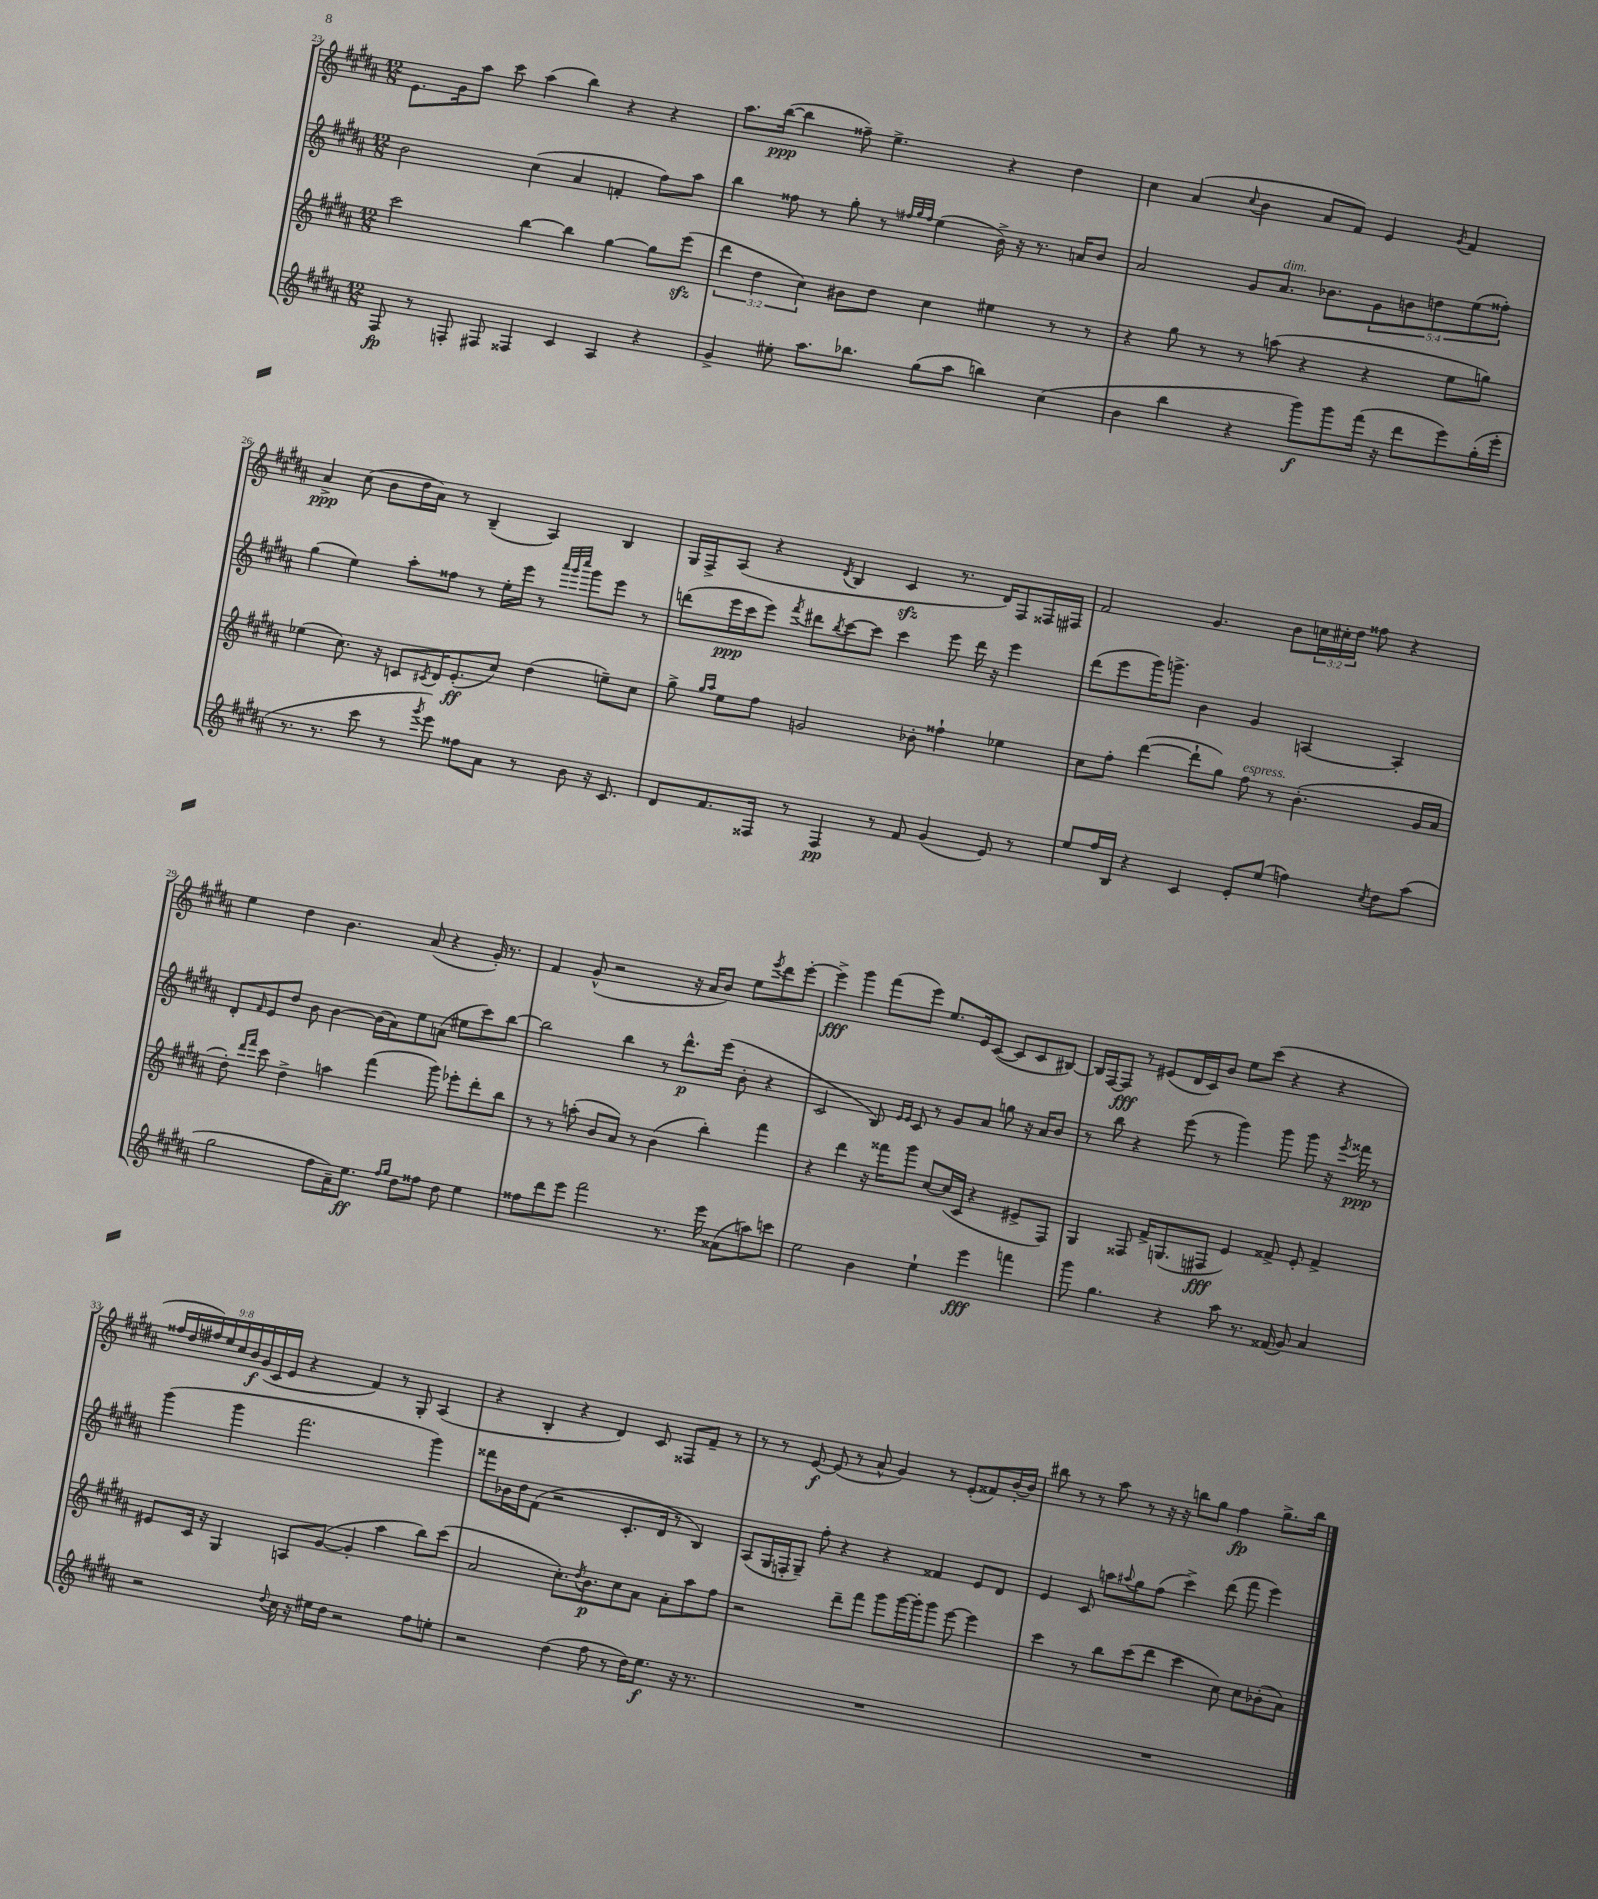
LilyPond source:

<<
\new StaffGroup <<
\new Staff = "s0" {
    \clef treble \key b \major \numericTimeSignature \time 12/8 \override Staff.TupletNumber.text = #tuplet-number::calc-fraction-text
    e'8. gis'16 ais''8 cis'''8 ais''4( b''4) r4 r4 |
    ais''8. b''16~\ppp( b''4 fisis''8--) e''4.-> r4 dis''4 |
    cis''4 ais'4( \appoggiatura { cis''8 } b'4 ais'8 fis'8) e'4 \acciaccatura { gis'8 } fis'4 |
    ais'4->\ppp cis''8( b'8 dis''16 ais'16) r8 b4--( ais4) b4 |
    gis16 fis16-> ais8( r4 \acciaccatura { dis'8 } b4 cis'4\sfz r8. dis'16) fis8 fisis16 fis16 |
    fis'2 gis'4. b'8 \tuplet 3/2 { c''16 cis''16-. dis''16 } fisis''8 r4 |
    e''4 dis''4 b'4. ais'8( r4 gis'16-.) r8. |
    fis'4 gis'8-^( r2 r16 ais'16 b'8) e''8 \acciaccatura { e'''8 } dis'''8 e'''8~-. |
    e'''4->\fff gis'''4 fis'''8( e'''8) e''8. e'16 cis'8~( cis'8 cis'8 bis8~) |
    bis16 fis16~ fis8\fff r8 eis'8( dis'16 cis'16) b'8 e''8 cis'''8( r4 r4 |
    \tuplet 9/8 { fisis''16 dis''16 fis''16) e''16 cis''16 b'16\f gis'16( cis'16 e'16 } r4 fis'4) r8 gis8-. ais4( |
    r4 b4-. r4 dis'4) cis'8 fisis8 fis'8-- r8 |
    r8 r8 e'8~\f e'8( r8 ais'8-^ gis'4) r8 e'8-.( fisis'8) b'16~-. b'16 |
    bis''8 r8 r8 ais''8 r8 r16 r16 b''8 gis''8 fis''4\fp gis''8.-> b''16 \bar "|." |
}
\new Staff = "s1" {
    \clef treble \key b \major \numericTimeSignature \time 12/8 \override Staff.TupletNumber.text = #tuplet-number::calc-fraction-text
    b'2 cis''4( ais'4 f'4-. fis''8) ais''8 |
    b''4 fisis''8 r8 gis''8-. r8 \grace { fis''32 gis''32 fis''32 } e''4( b'16->) r16 r8. a'16 b'8 |
    ais'2 gis'8 ais'8.^\markup { \italic "dim." } bes'8. \tuplet 5/4 { gis'8 b'8 d''8 e''8( fisis''8-.) } |
    gis''4( e''4) ais''8-. fisis''8 r8 e''16-. e'''16 r8 \grace { ais'''32 gis'''32 cis''''32 } gis'''8 e'''8 r8 |
    d'''8( e'''16\ppp cis'''16 e'''8) \acciaccatura { fis'''8 } dis'''8 \acciaccatura { b''8 } cis'''8~ cis'''8 cis'''4 e'''8 dis'''16 r16 e'''4 |
    dis'''8( e'''8 gis'''16) g'''8.-> b'4 gis'4 a4~ a4-. |
    dis'8-. \grace { fis'16 } e'8 dis''8 b'8 b'4~ b'16( ais'16) e''8 a'8( eis''8 cis'''8) b''8~ |
    b''2 b''4 r8 dis'''8.-^\p e'''16( b'8-. r4 |
    cis'2 b8) \grace { e'16 e'16 } cis'8 r8 gis'8 ais'8 g''8 r16 ais'16 b'8 |
    r8 b''8 r4 e'''8( r8 gis'''4) gis'''8 gis'''8 r16 \acciaccatura { e'''8 } fisis'''16\ppp r8 |
    gis'''4( gis'''4 fis'''2. gis'''4) |
    fisis'''8 bes'16 dis''16 fis'8( r2 cis'8.-. dis'16 r8 b4) |
    ais8( gis16 f16-. gis8--) fis''8-. r4 r4 fisis'4 e'8 dis'8 |
    e'4 cis'8 a''8 \appoggiatura { ais''8 } gis''8 fis''8( cis'''4->) dis'''8( fis'''8 e'''4) \bar "|." |
}
\new Staff = "s2" {
    \clef treble \key b \major \numericTimeSignature \time 12/8 \override Staff.TupletNumber.text = #tuplet-number::calc-fraction-text
    cis'''2 b''4~ b''4 gis''4~ gis''8 e'''8\sfz( |
    \tuplet 3/2 { dis'''4 dis''4 cis''4) } bis'8 dis''8 cis''4 eis''4 r8 r8 |
    r4 gis''8 r8 r8 a''8( r4 r4 e''8 g''8) |
    ees''4( cis''8.) r16 c'8 \acciaccatura { cis'8 } dis'16 e'8.-.\ff( cis''8) dis''4( e''8--) cis''8 |
    gis''8-> \grace { gis''16 ais''16 } e''8 fis''8 g'2 bes'8-. fisis''4-! ees''4 |
    cis''8 fis''8-. dis'''4~( dis'''8-! gis''8) fis''8^\markup { \italic "espress." } r8 b'4.-.( gis'16 ais'16 |
    dis''8-.) \grace { dis'''16 fis'''16 } cis'''8 dis''4-> a''4 fis'''4( gis'''8) ees'''8-. dis'''8-. b''8 |
    r8 r8 a''8-.( b'8 ais'8) r8 b'4( b''4-.) fis'''4 |
    r4 dis'''4 r16 fisis'''16 gis'''8 cis''8~ cis''16( cis'16 r4 eis'8-> fis8) |
    gis4 fisis8 fis'16-> g8.( fis8\fff e'4) fisis'8-> e'8-. fisis'4-> |
    eis'8 cis'16 r16 gis4 a8 gis'8~( gis'4-. ais''4 b''8) cis'''8( |
    ais'2 cis''8.-.) \acciaccatura { dis''8 } b'8.\p cis''8 ais'8 ais'8-. ais''8 fis''8 |
    r2 dis'''8-- fis'''8 gis'''8 gis'''16~ gis'''16-. gis'''8 e'''8~ e'''4 |
    cis'''4 r8 b''8 cis'''8( dis'''8 cis'''4 cis''8) cis''8 bes'8-.( ais'8) \bar "|." |
}
\new Staff = "s3" {
    \clef treble \key b \major \numericTimeSignature \time 12/8
    fis8\fp r8 f8-. fis8 fisis4 cis'4 ais4 r4 |
    gis'4-> eis''8-. ais''8. bes''8. gis''8( ais''8 b''4) cis''4( |
    b'4 b''4 r4 gis'''8\f) gis'''8 fis'''16( r16 dis'''8 e'''8) gis''16-.( e'''16-. |
    r8. r8. cis'''8 r8 \acciaccatura { gis'''8 } e'''8) fisis''8 ais'8 r8 b'8 r16 cis'8. |
    dis'8 fis'8. fisis16 r8 fisis4\pp r8 fis'8 gis'4( e'8) r8 |
    e''8 fis''16 b16 r4 cis'4 e'8-. e''8( f''4) \acciaccatura { cis''8 } dis''8 ais''8( |
    gis''2 fis''8 ais'16--) e''8.\ff \grace { fis''16 gis''16 } dis''8 fisis''8 dis''8 e''4 |
    fisis''8 dis'''8 e'''8 fis'''2 r8. e'''16 aisis'8( a''8) c'''8 |
    e''2 b'4 e''4-! e'''4\fff f'''4 |
    gis'''8 gis''4. r4 ais''8 r8. fisis'16( gis'8) ais'4 |
    r2 \appoggiatura { dis''8 } cis''16 r16 eis''16 dis''16 r2 fis''8 e''8-. |
    r2 dis''4( fis''8 r8 dis''16) e''8.\f r16 r8. |
    R1. |
    R1. \bar "|." |
}
>>
>>
\layout { \context { \Score currentBarNumber = #23 } }
